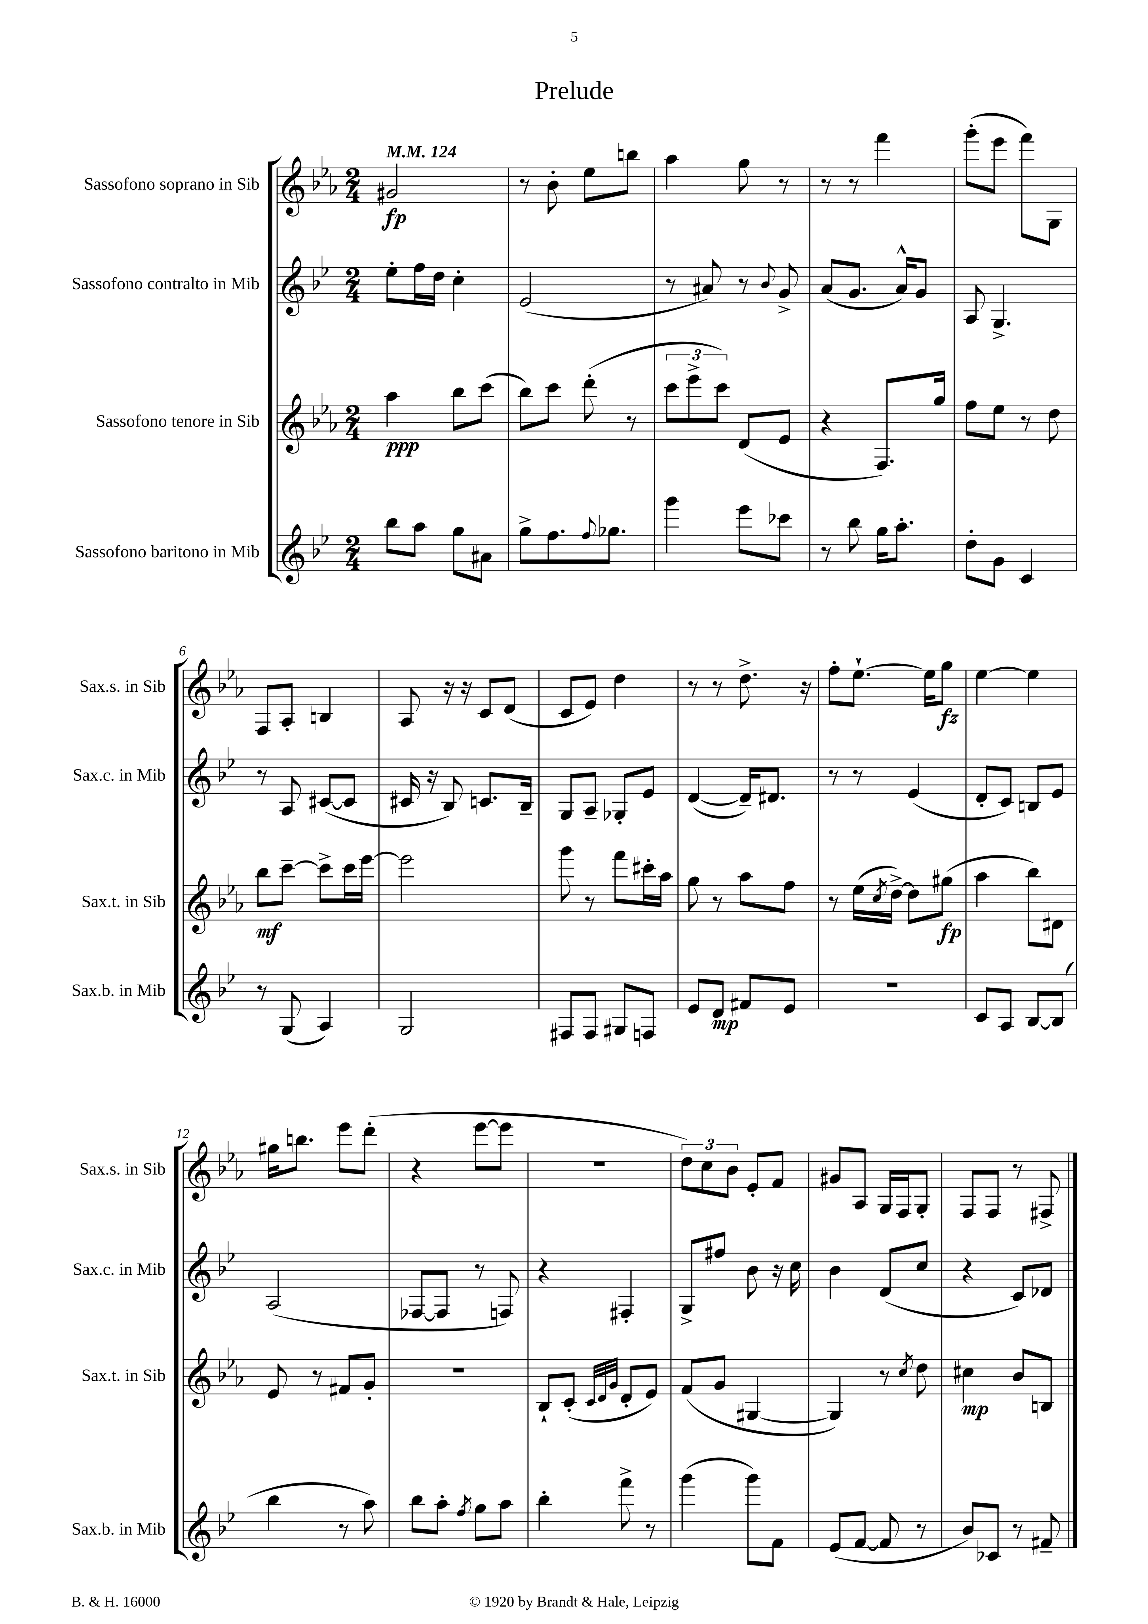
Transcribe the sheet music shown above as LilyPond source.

\header { title = "Prelude" }
<<
\new StaffGroup <<
\new Staff = "s0" \with { instrumentName = "Sassofono soprano in Sib" shortInstrumentName = "Sax.s. in Sib" } {
    \clef treble \key ees \major \numericTimeSignature \time 2/4 \tempo 4 = 124
    gis'2\fp |
    r8 bes'8-. ees''8 b''8 |
    aes''4 g''8 r8 |
    r8 r8 f'''4 |
    g'''8-.( ees'''8 f'''8) g8 |
    f8 aes8-. b4 |
    aes8 r16 r16 c'8 d'8( |
    c'8 ees'8) d''4 |
    r8 r8 d''8.-> r16 |
    f''8-. ees''8.~-! ees''16 g''8\fz |
    ees''4~ ees''4 |
    gis''16 b''8. ees'''8 d'''8-.( |
    r4 ees'''8~ ees'''8 |
    r2 |
    \tuplet 3/2 { d''8) c''8 bes'8 } ees'8-. f'8 |
    gis'8 aes8 g16 f16 g8-. |
    f8 f8 r8 fis8-> \bar "|." |
}
\new Staff = "s1" \with { instrumentName = "Sassofono contralto in Mib" shortInstrumentName = "Sax.c. in Mib" } {
    \clef treble \key bes \major \numericTimeSignature \time 2/4
    ees''8-. f''16 d''16 c''4-. |
    ees'2( |
    r8 ais'8) r8 \appoggiatura { bes'8 } g'8-> |
    a'8( g'8. a'16-^) g'8 |
    a8 g4.-> |
    r8 a8 cis'8~( cis'8 |
    cis'16 r16 bes8) c'8. bes16-- |
    g8 a8-- ges8-. ees'8 |
    d'4~( d'16--) dis'8. |
    r8 r8 ees'4( |
    d'8-. c'8) b8 ees'8 |
    a2( |
    fes8~ fes8 r8 f8) |
    r4 fis4-. |
    g8-> fis''8 bes'8 r16 c''16 |
    bes'4 d'8( c''8 |
    r4 c'8) des'8 \bar "|." |
}
\new Staff = "s2" \with { instrumentName = "Sassofono tenore in Sib" shortInstrumentName = "Sax.t. in Sib" } {
    \clef treble \key ees \major \numericTimeSignature \time 2/4
    aes''4\ppp bes''8 c'''8( |
    bes''8) c'''8 d'''8-.( r8 |
    \tuplet 3/2 { c'''8 ees'''8-> c'''8) } d'8( ees'8 |
    r4 f8.) g''16 |
    f''8 ees''8 r8 d''8 |
    bes''8\mf c'''8~-- c'''8-> c'''16 ees'''16~ |
    ees'''2 |
    g'''8 r8 f'''8 cis'''16-. aes''16 |
    g''8 r8 aes''8 f''8 |
    r8 ees''16( \acciaccatura { c''8 } d''16~->) d''8 gis''8\fp( |
    aes''4 bes''8) dis'8 |
    ees'8 r8 fis'8 g'8-. |
    r2 |
    bes8-! c'8-.( \grace { c'32 d'32 g'32 } d'8-. ees'8) |
    f'8( g'8 gis4~ |
    gis4) r8 \acciaccatura { c''8 } d''8 |
    cis''4\mp bes'8 b8 \bar "|." |
}
\new Staff = "s3" \with { instrumentName = "Sassofono baritono in Mib" shortInstrumentName = "Sax.b. in Mib" } {
    \clef treble \key bes \major \numericTimeSignature \time 2/4
    bes''8 a''8 g''8 ais'8 |
    g''8-> f''8. \appoggiatura { f''8 } ges''8. |
    g'''4 ees'''8 ces'''8 |
    r8 bes''8 g''16 a''8.-. |
    d''8-. g'8 c'4 |
    r8 g8( a4) |
    g2 |
    fis8 fis8 gis8 f8 |
    ees'8 d'8\mp fis'8 ees'8 |
    r2 |
    c'8 a8 bes8~ bes8( |
    bes''4 r8 a''8) |
    bes''8 a''8-. \acciaccatura { f''8 } g''8 a''8 |
    bes''4-. f'''8-> r8 |
    g'''4( g'''8) f'8 |
    ees'8( f'8~ f'8 r8 |
    bes'8) ces'8 r8 fis'8-- \bar "|." |
}
>>
>>
